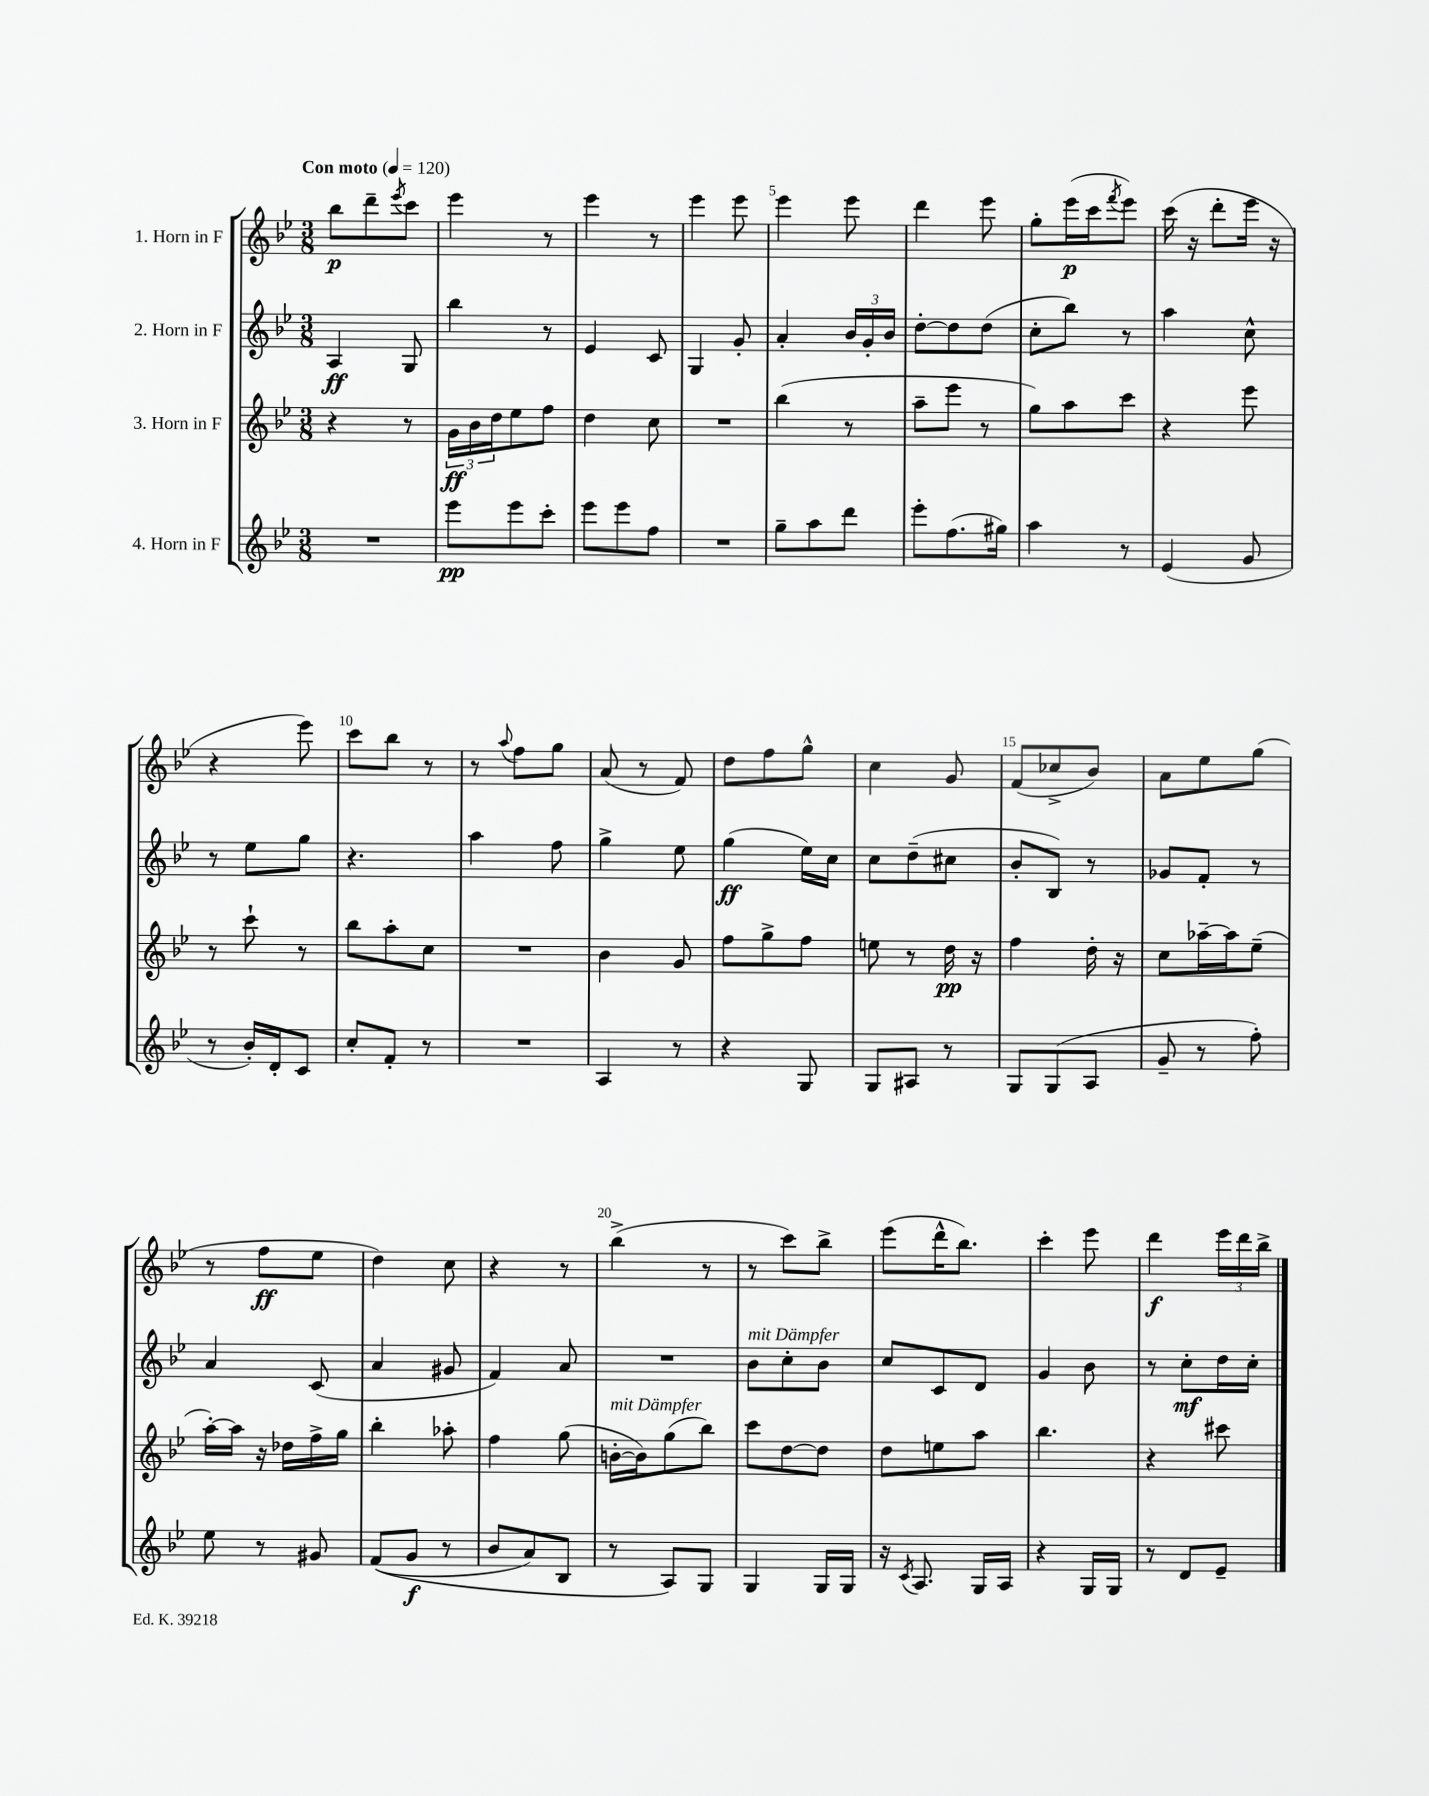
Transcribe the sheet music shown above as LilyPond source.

<<
\new StaffGroup <<
\new Staff = "s0" \with { instrumentName = "1. Horn in F" } {
    \clef treble \key bes \major \numericTimeSignature \time 3/8 \tempo "Con moto" 4 = 120
    bes''8\p d'''8-- \acciaccatura { ees'''8 } c'''8 |
    ees'''4 r8 |
    ees'''4 r8 |
    ees'''4 ees'''8 |
    ees'''4 ees'''8 |
    d'''4 ees'''8 |
    g''8-. ees'''16\p( c'''16 \acciaccatura { f'''8 } ees'''8) |
    c'''16( r16 d'''8-. ees'''16 r16 |
    r4 ees'''8) |
    c'''8 bes''8 r8 |
    r8 \appoggiatura { a''8 } f''8 g''8 |
    a'8( r8 f'8) |
    d''8 f''8 g''8-^ |
    c''4 g'8 |
    f'8( ces''8-> bes'8) |
    a'8 ees''8 g''8( |
    r8 f''8\ff ees''8 |
    d''4) c''8 |
    r4 r8 |
    bes''4->( r8 |
    r8 c'''8) bes''8-> |
    ees'''8( d'''16-^ bes''8.) |
    c'''4-. ees'''8 |
    d'''4\f \tuplet 3/2 { ees'''16 d'''16 bes''16-> } \bar "|." |
}
\new Staff = "s1" \with { instrumentName = "2. Horn in F" } {
    \clef treble \key bes \major \numericTimeSignature \time 3/8
    a4\ff g8 |
    bes''4 r8 |
    ees'4 c'8 |
    g4 g'8-. |
    a'4-. \tuplet 3/2 { bes'16 g'16-. bes'16 } |
    d''8~-. d''8 d''8( |
    c''8-. bes''8) r8 |
    a''4 c''8-^ |
    r8 ees''8 g''8 |
    r4. |
    a''4 f''8 |
    g''4-> ees''8 |
    g''4\ff( ees''16) c''16 |
    c''8 d''8--( cis''8 |
    bes'8-. bes8) r8 |
    ges'8 f'8-. r8 |
    a'4 c'8( |
    a'4 gis'8 |
    f'4) a'8 |
    R4. |
    bes'8^\markup { \italic "mit Dämpfer" } c''8-. bes'8 |
    c''8 c'8 d'8 |
    g'4 bes'8 |
    r8 c''8-.\mf d''16 c''16-. \bar "|." |
}
\new Staff = "s2" \with { instrumentName = "3. Horn in F" } {
    \clef treble \key bes \major \numericTimeSignature \time 3/8
    r4 r8 |
    \tuplet 3/2 { g'16\ff bes'16 d''16 } ees''8 f''8 |
    d''4 c''8 |
    R4. |
    bes''4( r8 |
    a''8-- ees'''8 r8 |
    g''8) a''8 c'''8 |
    r4 ees'''8 |
    r8 c'''8-! r8 |
    bes''8 a''8-. c''8 |
    R4. |
    bes'4 g'8 |
    f''8 g''8-> f''8 |
    e''8 r8 d''16\pp r16 |
    f''4 d''16-. r16 |
    c''8 aes''16~-- aes''16 ees''8--( |
    a''16~-.) a''16 r16 des''16 f''16-> g''16 |
    bes''4-. aes''8-. |
    f''4 g''8( |
    b'16~-.^\markup { \italic "mit Dämpfer" } b'16) g''8( bes''8) |
    c'''8 d''8~ d''8 |
    d''8 e''8 a''8 |
    bes''4. |
    r4 cis'''8 \bar "|." |
}
\new Staff = "s3" \with { instrumentName = "4. Horn in F" } {
    \clef treble \key bes \major \numericTimeSignature \time 3/8
    R4. |
    ees'''8\pp ees'''8 c'''8-. |
    ees'''8 ees'''8 f''8 |
    R4. |
    g''8-- a''8 d'''8 |
    ees'''8-. f''8.( gis''16) |
    a''4 r8 |
    ees'4( g'8 |
    r8 bes'16-.) d'16-. c'8 |
    c''8-. f'8-. r8 |
    R4. |
    a4 r8 |
    r4 g8 |
    g8 ais8 r8 |
    g8 g8( a8 |
    g'8-- r8 f''8-.) |
    ees''8 r8 gis'8 |
    f'8(\( g'8\f r8 |
    bes'8 a'8) bes8 |
    r8 a8\) g8 |
    g4 g16 g16 |
    r16 \acciaccatura { c'8 } a8. g16 a16 |
    r4 g16 g16 |
    r8 d'8 ees'8-- \bar "|." |
}
>>
>>
\layout { \context { \Score \override BarNumber.break-visibility = ##(#f #t #t) barNumberVisibility = #(every-nth-bar-number-visible 5) } }
